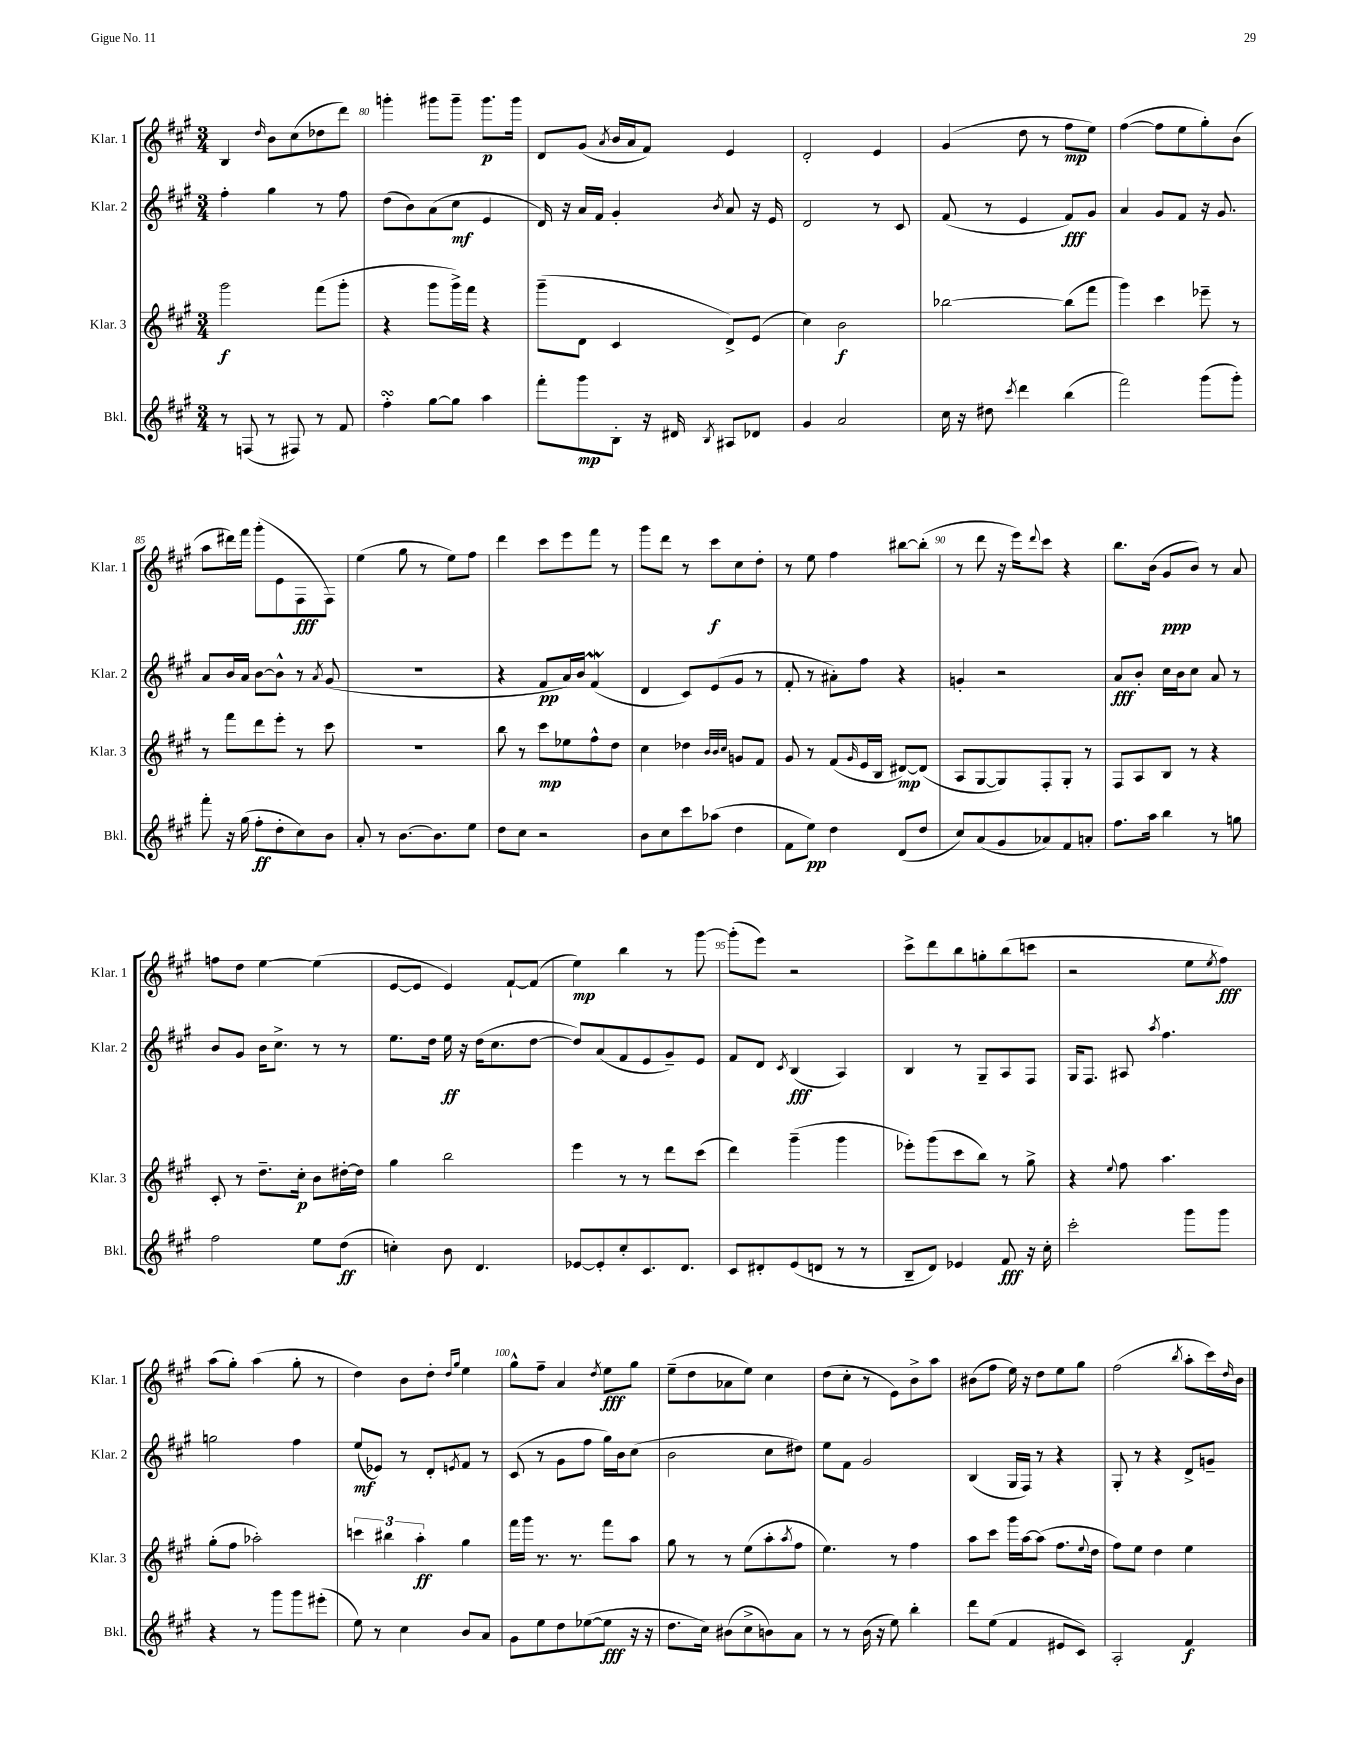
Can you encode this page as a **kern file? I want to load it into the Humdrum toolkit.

**kern	**kern	**kern	**kern
*staff4	*staff3	*staff2	*staff1
*clefG2	*clefG2	*clefG2	*clefG2
*k[f#c#g#]	*k[f#c#g#]	*k[f#c#g#]	*k[f#c#g#]
*M3/4	*M3/4	*M3/4	*M3/4
8r	2ggg#	4ff#'	4B
(8F	.	.	.
.	.	.	16qqdd
8r	.	4gg#	8b
8F#)	.	.	(8cc#
8r	(8fff#	8r	8dd-
8f#	8ggg#'	8ff#	8ddd)
=	=	=	=
4ff#'	4r	(8dd	4ggg'
.	.	8b)	.
[8gg#	8ggg#	(8a	8ggg#
8gg#]	16ggg#^)	8cc#	8ggg#~
.	16fff#	.	.
4aa	4r	4e	8.ggg#
.	.	.	16ggg#
=	=	=	=
8fff#'	(8ggg#~	16d)	8d
.	.	16r	.
8ggg#	8d	16a	(8g#
.	.	16f#	.
.	.	.	8qa
8B'	4c#	4g#'	16b
.	.	.	16a
16r	.	.	8f#)
16d#	.	.	.
8qB	.	8qb	.
8A#	8d^)	8a	4e
8d-	(8e	16r	.
.	.	16e	.
=	=	=	=
4g#	4cc#)	2d	2d'
2a	2b	.	.
.	.	8r	4e
.	.	8c#	.
=	=	=	=
16cc#	[2bb-	(8f#	(4g#
16r	.	.	.
8dd#	.	8r	.
8qccc#	.	.	.
4ddd	.	4e	8dd
.	.	.	8r
(4bb	(8bb-]	8f#)	8ff#
.	8fff#	8g#	8ee)
=	=	=	=
2fff#)	4ggg#)	4a	([4ff#
.	4ccc#	8g#	8ff#]
.	.	8f#	8ee
(8ggg#	8eee-~	16r	8gg#')
.	.	8.g#	.
8ggg#')	8r	.	(8b
=	=	=	=
8fff#'	8r	8a	8aa
16r	8fff#	16b	16ddd#)
(16gg#	.	16a	16fff#
8ff#'	8ddd	[8b	(8ggg#'
8dd'	8eee'	8b^^]	8e
8cc#)	8r	8r	8F#
.	.	8qa	.
8b	8ccc#	(8g#	8F#)
=	=	=	=
8a'	2.r	2.r	(4ee
8r	.	.	.
[8.b	.	.	8gg#
.	.	.	8r
8.b]	.	.	.
.	.	.	8ee)
8ee	.	.	8ff#
=	=	=	=
8dd	8bb	4r	4ddd
8cc#	8r	.	.
2r	8ccc#	8f#	8ccc#
.	8ee-	16a)	8eee
.	.	16b	.
.	8ff#^^	(4f#	8fff#
.	8dd	.	8r
=	=	=	=
8b	4cc#	4d	8ggg#
8cc#	.	.	8ddd
8ccc#	4dd-	8c#)	8r
(8aa-	.	(8e	8ccc#
.	32qqb	.	.
.	32qqb	.	.
.	32qqcc#	.	.
4dd	8g	8g#	8cc#
.	8f#	8r	8dd'
=	=	=	=
8f#	8g#	8f#'	8r
8ee)	8r	8r	8ee
4dd	(8f#	8a#')	4ff#
.	16qqg#	.	.
.	16e	8ff#	.
.	16B	.	.
(8d	[8d#)	4r	[8bb#
8dd	(8d#]	.	(8bb#']
=	=	=	=
8cc#)	8A	4g'	8r
(8a	[8G#	.	8ddd
8g#	8G#])	2r	16r
.	.	.	16eee)
.	.	.	8qqddd
8a-)	8F#'	.	8ccc#
8f#	8G#'	.	4r
8a'	8r	.	.
=	=	=	=
8.ff#	8F#	8a	8.bb
.	8A	8b'	.
16aa	.	.	(16b
4bb	8B	16cc#	8g#
.	.	16b	.
.	8r	8cc#	8b)
8r	4r	8a	8r
8gg	.	8r	8a
=	=	=	=
2ff#	8c#'	8b	8ff
.	8r	8g#	8dd
.	8.dd~	16b	[4ee
.	.	8.cc#^	.
.	16cc#'	.	.
8ee	8b	8r	(4ee]
(8dd	[16dd#'	8r	.
.	16dd#]	.	.
=	=	=	=
4cc')	4gg#	8.ee	[8e
.	.	.	8e]
.	.	16dd	.
8b	2bb	16ee	4e)
.	.	16r	.
4.d	.	(16dd	.
.	.	8.cc#	.
.	.	.	[8f#`
.	.	[8dd	(8f#]
=	=	=	=
[8e-	4eee	8dd])	4ee)
8e-']	.	(8a	.
8cc#'	8r	8f#	4bb
8.c#	8r	8e	.
.	8ddd	8g#~)	8r
8.d	.	.	.
.	(8ccc#	8e	[8ggg#
=	=	=	=
8c#	4ddd)	8f#	(8ggg#']
8d#'	.	8d	8eee)
.	.	8qc#	.
(8e	(4ggg#~	(4B	2r
8d	.	.	.
8r	4ggg#	4A)	.
8r	.	.	.
=	=	=	=
8B~	8eee-')	4B	8ccc#^
8d)	(8ggg#	.	8ddd
4e-	8ccc#	8r	8bb
.	8bb)	8G#~	8gg'
8f#	8r	8A	(8bb
16r	8gg#^	8F#	8ccc
16cc#'	.	.	.
=	=	=	=
2ccc#'	4r	16G#	2r
.	.	8.F#	.
.	8qqee	.	.
.	8ff#	8A#	.
.	.	8qaa	.
.	4.aa	4.ff#	.
8ggg#	.	.	8ee
.	.	.	8qee
8ggg#	.	.	8ff#)
=	=	=	=
4r	(8gg#'	2gg	(8aa
.	8ff#	.	8gg#')
8r	2aa-')	.	(4aa
8ggg#	.	.	.
8ggg#	.	4ff#	8gg#'
(8eee#'	.	.	8r
=	=	=	=
8ee)	6ccc	(8ee	4dd)
8r	.	8e-)	.
.	6bb#	.	.
4cc#	.	8r	8b
.	6aa'	.	.
.	.	8d'	8dd'
.	.	.	16qqdd
.	.	8qe	16qqgg#
8b	4gg#	8f#	4ee
8a	.	8r	.
=	=	=	=
8g#	16fff#	(8c#	8gg#^^
.	16ggg#	.	.
8ee	8.r	8r	8ff#~
8dd	.	8g#	4a
.	8.r	.	.
([8ee-	.	8ff#	.
.	.	.	8qdd
8ee-]	8fff#	16gg#)	8ee
.	.	16b	.
16r	8aa	(8cc#	8gg#
16r	.	.	.
=	=	=	=
8.dd	8gg#	2b	(8ee~
.	8r	.	8dd
16cc#)	.	.	.
(8b#	8r	.	8a-
8cc#^	(8ee	.	8ee)
8b)	8aa'	8cc#	4cc#
.	8qaa	.	.
8a	8ff#	8dd#)	.
=	=	=	=
8r	4.ee)	8ee	(8dd
8r	.	8f#	8cc#'
(16b	.	2g#	8r
16r	.	.	.
8ee)	8r	.	8e)
4bb'	4ff#	.	8b^
.	.	.	8aa
=	=	=	=
8ddd	8aa	(4B	(8b#
(8ee	8ccc#	.	8ff#
4f#	16ggg#	16G#	16ee)
.	[16aa	16F#)	16r
.	(8aa]	8r	8dd
8e#	8.ff#	4r	8ee
8c#)	.	.	8gg#
.	8qqee	.	.
.	16dd	.	.
=	=	=	=
2A'	8ff#)	8G#'	(2ff#
.	8ee	8r	.
.	4dd	4r	.
.	.	.	8qbb
4f#	4ee	8d^	8aa'
.	.	8g~	16ccc#)
.	.	.	16qqdd
.	.	.	16b
==	==	==	==
*-	*-	*-	*-
